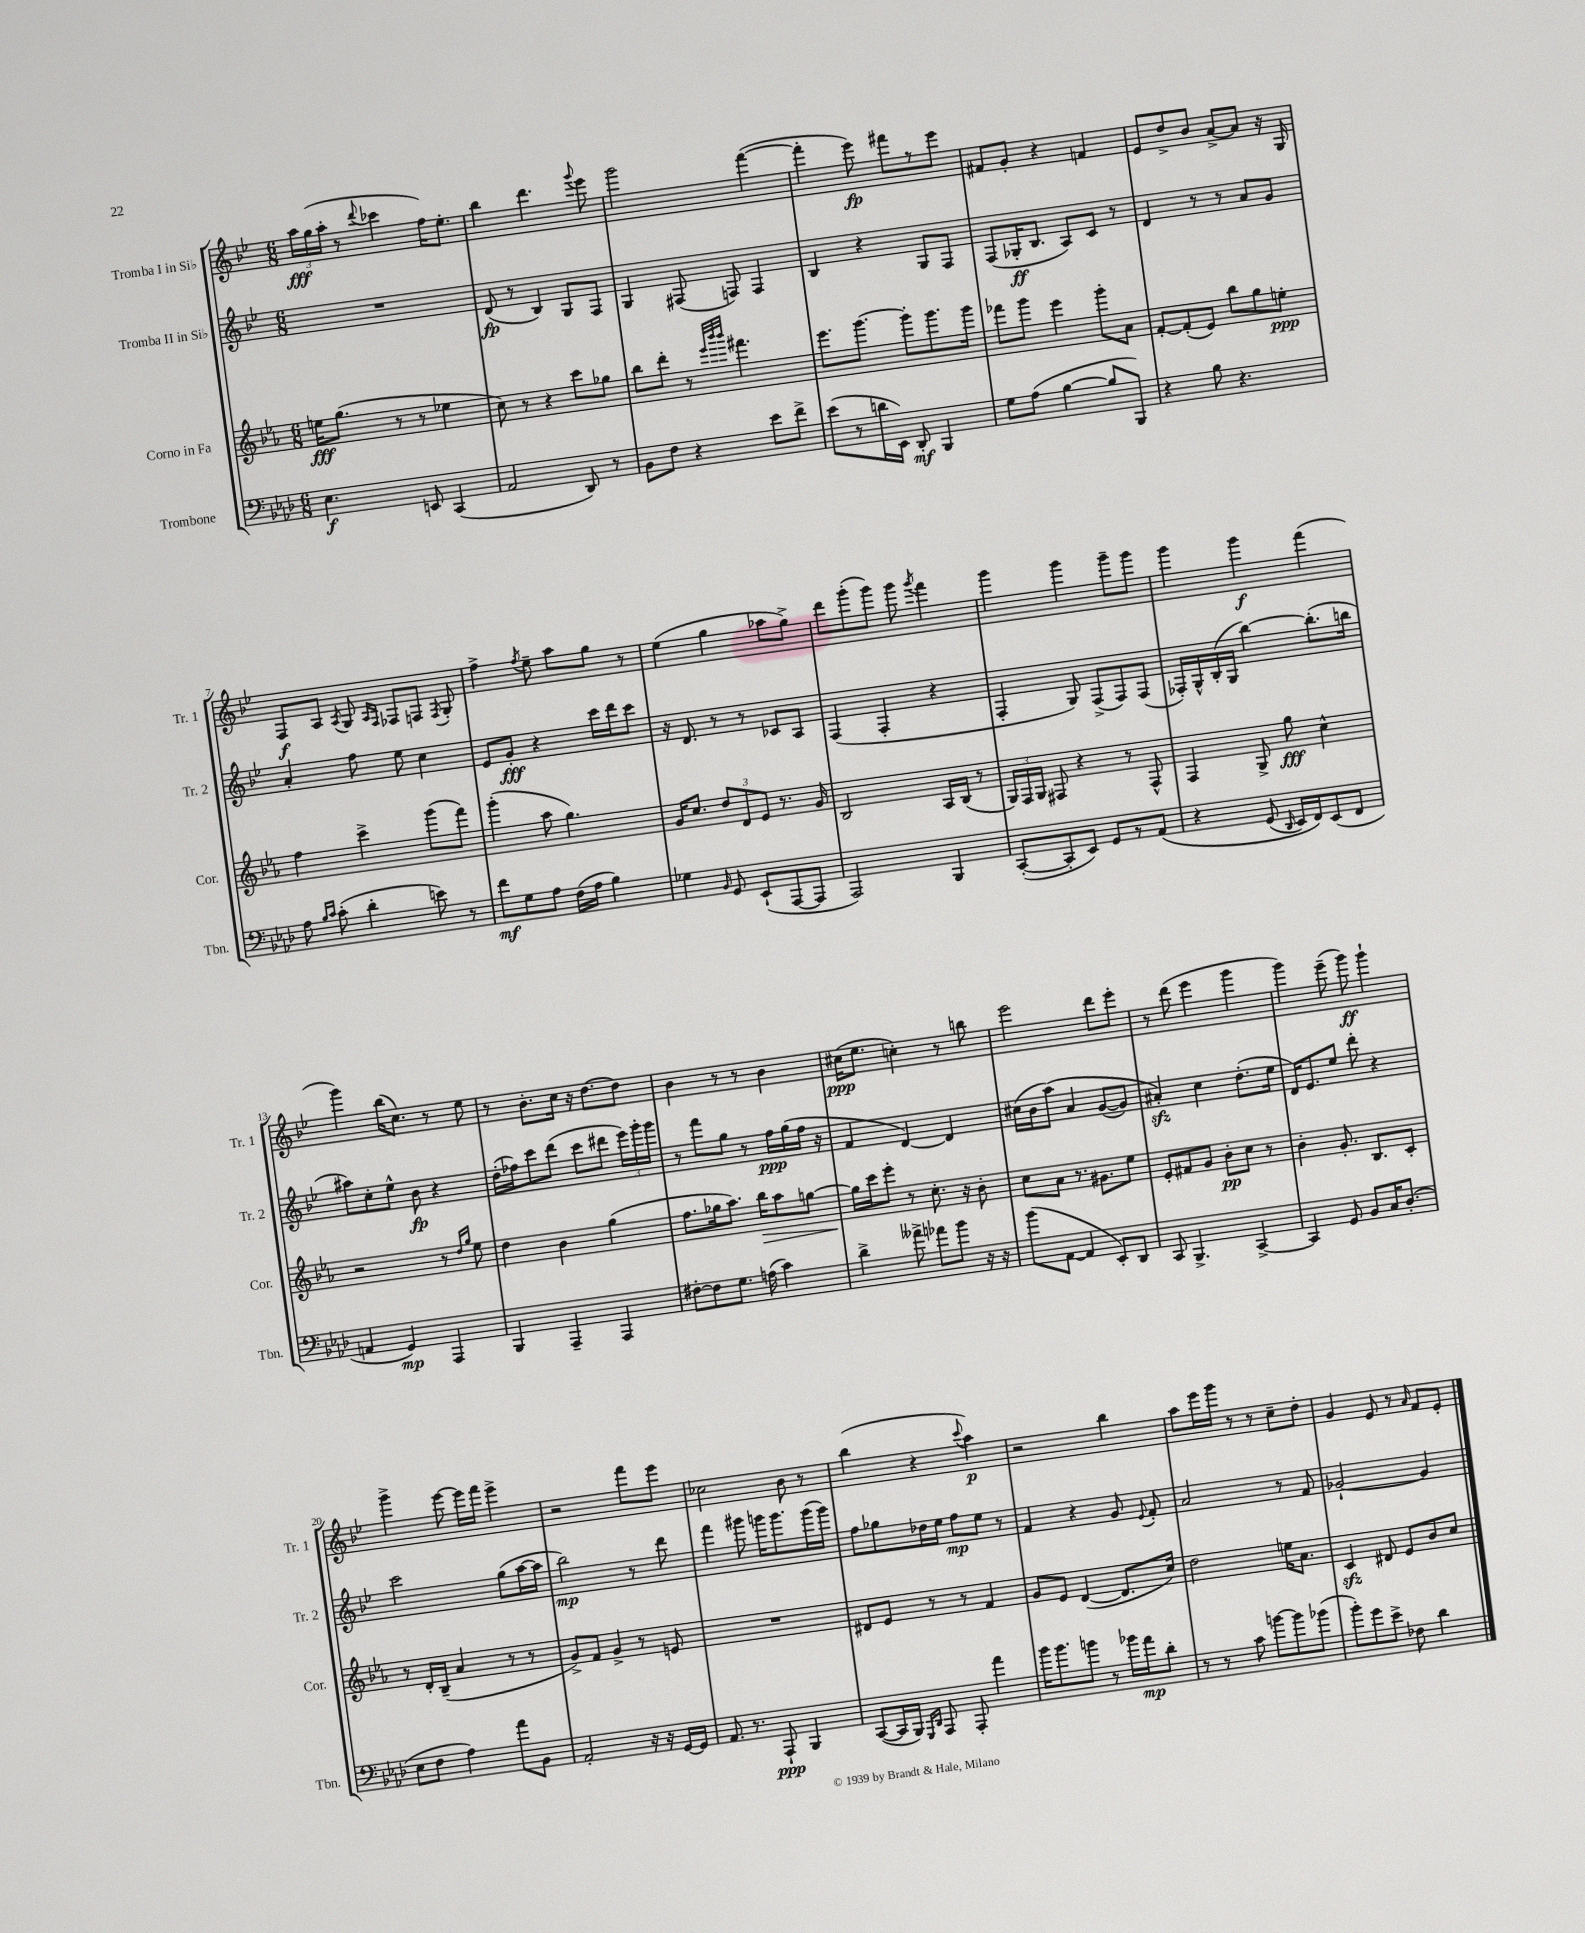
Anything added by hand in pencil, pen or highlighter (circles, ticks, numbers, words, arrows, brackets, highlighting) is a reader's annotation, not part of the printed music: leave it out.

**kern	**dynam	**kern	**dynam	**kern	**dynam	**kern	**dynam
*part4	*part4	*part3	*part3	*part2	*part2	*part1	*part1
*staff4	*staff4	*staff3	*staff3	*staff2	*staff2	*staff1	*staff1
*I"Trombone	*	*I"Corno in Fa	*	*I"Tromba II in Si♭	*	*I"Tromba I in Si♭	*
*I'Tbn.	*	*I'Cor.	*	*I'Tr. 2	*	*I'Tr. 1	*
*clefF4	*	*clefG2	*	*clefG2	*	*clefG2	*
*k[b-e-a-d-]	*	*k[b-e-a-]	*	*k[b-e-]	*	*k[b-e-]	*
*M6/8	*	*M6/8	*	*M6/8	*	*M6/8	*
=1	=1	=1	=1	=1	=1	=1	=1
4.E-\	f	16een\KL	fff	2.r	.	24aa\LL	fff
.	.	.	.	.	.	(24gg\	.
.	.	(8.gg\J	.	.	.	.	.
.	.	.	.	.	.	24aa'\JJ	.
.	.	.	.	.	.	8r	.
.	.	.	.	.	.	8qqddd/	.
.	.	8r	.	.	.	4ccc-X\	.
8EEn/	.	8r	.	.	.	.	.
(4CC/	.	4ee-X\	.	.	.	16ff\KL)	.
.	.	.	.	.	.	8.ee-'\J	.
=2	=2	=2	=2	=2	=2	=2	=2
2AA-/	.	8cc\)	.	(8d/	fp	4bb-\	.
.	.	8r	.	8r	.	.	.
.	.	4r	.	4B-/)	.	4.ddd\	.
8DD-/)	.	8ccc\L	.	8G/L	.	.	.
.	.	.	.	.	.	8qqggg/	.
8r	.	8gg-X\J	.	8F/J	.	8eee-\	.
=3	=3	=3	=3	=3	=3	=3	=3
8BB-\L	.	8bb-\L	.	4G/	.	2ggg\	.
8F\J	.	8ddd'\J	.	.	.	.	.
4r	.	8r	.	(8F#X/	.	.	.
.	.	32qqeee-/LLL	.	.	.	.	.
.	.	32qqbbb-/	.	.	.	.	.
.	.	32qqbbb-/JJJ	.	.	.	.	.
.	.	4.fff#X\	.	8Fn/)	.	.	.
8e-\L	.	.	.	4F/	.	([4fff\	.
8f^\J	.	.	.	.	.	.	.
=4	=4	=4	=4	=4	=4	=4	=4
(8e-\L	.	8.eee-\L	.	4B-/	.	4fff'\]	.
8r	.	.	.	.	.	.	.
.	.	[8.ggg\J	.	.	.	.	.
16dn\L	.	.	.	4r	.	8eee-\)	fp
16EE-\JJ)	.	.	.	.	.	.	.
8DD-'/	mf	8ggg'\L]	.	.	.	8fff#X\L	.
4BBB-/	.	8.ggg\	.	8G/L	.	8r	.
.	.	.	.	8F/J	.	8eee-\J	.
.	.	16ggg\Jk	.	.	.	.	.
=5	=5	=5	=5	=5	=5	=5	=5
8G\L	.	8fff-X\L	.	(8F/L	.	8f#X/L	.
(8A-\J	.	8ggg\J	.	16G-X'/K	ff	8g'/J	.
.	.	.	.	8.B-/J	.	.	.
[4B-\	.	4eee-\	.	.	.	4r	.
.	.	.	.	8A/L)	.	.	.
8B-/L]	.	8ggg'\L	.	8c/J	.	4fn/	.
8BBB-/J)	.	8a-\J	.	8r	.	.	.
=6	=6	=6	=6	=6	=6	=6	=6
4r	.	[8f'/L	.	4d/	.	8e-/L	.
.	.	(8f'/]	.	.	.	8dd^/	.
8B-\	.	8e-/J)	.	8r	.	8b-/J	.
4.r	.	8bb-\L	.	8r	.	[8a^/L	.
.	.	8gg\	.	8a/L	.	8a/J]	.
.	.	8een'\J	ppp	8g/J	.	16r	.
.	.	.	.	.	.	16G/	.
!!LO:LB:g=z
=7	=7	=7	=7	=7	=7	=7	=7
8A-\	.	4ff\	.	4a'/	.	8F/L	f
16qqB-/LL	.	.	.	.	.	.	.
16qqc/JJ	.	.	.	.	.	.	.
(8c'\	.	.	.	.	.	8A/J	.
.	.	.	.	.	.	8qA/	.
4d-'\	.	4ccc^\	.	8ff\	.	8G/	.
.	.	.	.	.	.	16qqA/LL	.
.	.	.	.	.	.	16qqF/JJ	.
.	.	.	.	8ee-\	.	8F-X/L	.
8en\)	.	(8ggg\L	.	4cc\	.	8Fn/J	.
.	.	.	.	.	.	8qF/	.
8r	.	8fff\J)	.	.	.	8G'/	.
=8	=8	=8	=8	=8	=8	=8	=8
8f\L	mf	(4ggg'\	.	8e-/L	.	4ff^\	.
8G\	.	.	.	8g'/J	fff	.	.
.	.	.	.	.	.	8qff/	.
8A-\J	.	8aa-\	.	4r	.	8ee-~\	.
(16F\LL	.	4.gg\)	.	.	.	8aa\L	.
16A-\JJ	.	.	.	.	.	.	.
4B-\)	.	.	.	16ccc\LL	.	8gg\J	.
.	.	.	.	16ddd\J	.	.	.
.	.	.	.	8ccc\J	.	8r	.
=9	=9	=9	=9	=9	=9	=9	=9
4G-X\	.	16g/KL	.	16r	.	(4ee-\	.
.	.	8.cc/J	.	8.d/	.	.	.
16qqBB-/	.	.	.	.	.	.	.
8GG/	.	12dd/L	.	8r	.	4gg\	.
.	.	12d/	.	.	.	.	.
(8EE-`/L	.	.	.	8r	.	.	.
.	.	12e-/J	.	.	.	.	.
[8AAA-/	.	8.r	.	8c-X/L	.	8aa-X\L	.
8AAA-/J]	.	.	.	8A/J	.	8gg^\J)	.
.	.	16g/	.	.	.	.	.
=10	=10	=10	=10	=10	=10	=10	=10
2AAA-/)	.	2B-/	.	(4F/	.	8ddd\L	.
.	.	.	.	.	.	(8ggg'\	.
.	.	.	.	4F'/	.	8ggg\J)	.
.	.	.	.	.	.	8ggg\	.
.	.	.	.	.	.	8qggg/	.
4BBB-/	.	16A-/LL	.	4r	.	4fff\	.
.	.	(16B-/JJ	.	.	.	.	.
.	.	8r	.	.	.	.	.
=11	=11	=11	=11	=11	=11	=11	=11
([8CC'/L	.	24G/LL)	.	4F'/	.	4ggg\	.
.	.	24F/	.	.	.	.	.
.	.	24G/JJ	.	.	.	.	.
8CC'/]	.	8F#X/	.	.	.	.	.
8EE-/J)	.	4r	.	8G/)	.	4ggg\	.
8GG/L	.	.	.	(8F^/L	.	.	.
8r	.	8r	.	8F/)	.	8ggg~\L	.
(8AA-/J	.	8F#^^/	.	(8F/J	.	8ggg\J	.
=12	=12	=12	=12	=12	=12	=12	=12
4r	.	4F/	.	16F-X'/LL)	.	4ggg\	.
.	.	.	.	16G^^/	.	.	.
.	.	.	.	(16B-'/	.	.	.
.	.	.	.	16G/JJ	.	.	.
(8GG/	.	8G^/	.	[4bb-\)	.	4ggg\	f
16qqDD-/	.	.	.	.	.	.	.
16EE-/LL)	.	8gg\	fff	.	.	.	.
16FF/J)	.	.	.	.	.	.	.
(8EE-/	.	4cc^^\	.	(8.bb-'\L]	.	(4fff\	.
8FF/J	.	.	.	.	.	.	.
.	.	.	.	16bbn\Jk	.	.	.
!!LO:LB:g=z
=13	=13	=13	=13	=13	=13	=13	=13
4AAn/	.	2r	.	8aa#X\L)	.	4ggg\)	.
.	.	.	.	8cc'\	.	.	.
4GG/)	mp	.	.	8ee-^^\J	.	(16bb-\KL	.
.	.	.	.	.	.	8.cc\J)	.
.	.	.	.	8b-\	fp	.	.
4AAA-/	.	8r	.	4r	.	8r	.
.	.	16qqdd/LL	.	.	.	.	.
.	.	16qqgg/JJ	.	.	.	.	.
.	.	8ee-\	.	.	.	8ee-\	.
=14	=14	=14	=14	=14	=14	=14	=14
4BBB-/	.	4dd\	.	(16dd'\LL	.	8r	.
.	.	.	.	16ff-X\J)	.	.	.
.	.	.	.	8ccc\	.	8.b-'\L	.
4AAA-~/	.	4b-\	.	(8ddd\J	.	.	.
.	.	.	.	.	.	16cc\Jk	.
.	.	.	.	8ccc\L	.	16r	.
.	.	.	.	.	.	[8.dd\L	.
4AAA-/	.	(4gg\	.	8ddd#X\J	.	.	.
.	.	.	.	24eee-\LL)	.	8dd\J]	.
.	.	.	.	24ggg'\	.	.	.
.	.	.	.	24ggg\JJ	.	.	.
=15	=15	=15	=15	=15	=15	=15	=15
[8F#X'\L	.	8.ff\L	.	8r	.	4b-\	.
8F#\]	.	.	.	8fff\L	.	.	.
.	.	16gg-X\k	.	.	.	.	.
8.G\J	.	8.aa-\J)	.	8gg\J	.	8r	.
.	.	.	.	8r	.	8r	.
!	!	!	!LO:HP:b	!	!	!	!
(16An\	.	16bb-\KL	>	.	.	.	.
4c\)	.	8aa-\	.	16ff\LL	ppp	4b-\	.
.	.	.	.	(16gg\	.	.	.
.	.	[8ggn\J	.	16ff\JJ	.	.	.
.	.	.	.	16r	.	.	.
=16	=16	=16	=16	=16	=16	=16	=16
4d-^\	.	16gg\LL]	.	4f/	.	(16cc#X\KL	ppp
.	.	16ccc\J	]	.	.	8.ee-\J	.
.	.	8eee-'\J	.	.	.	.	.
8a--X^\	.	8r	.	[4d/)	.	4ccn'\)	.
8a-X\L	.	8.cc'\	.	.	.	.	.
8b-\J	.	.	.	4d/]	.	8r	.
.	.	16r	.	.	.	.	.
16r	.	8b-'\	.	.	.	8bbn\	.
16r	.	.	.	.	.	.	.
=17	=17	=17	=17	=17	=17	=17	=17
(8b-\L	.	8cc\L	.	(16cc#X\LL	.	2eee-\	.
.	.	.	.	16b-\J	.	.	.
[8AA-\J	.	8a-\J	.	(8aa\J)	.	.	.
4AA-/]	.	8.r	.	4a/	.	.	.
.	.	8.g#X\L	.	.	.	.	.
8EE-'/L)	.	.	.	([8g/L	.	8ddd\L	.
8DD-/J	.	8ee-\J	.	8g/J])	.	8eee-'\J	.
=18	=18	=18	=18	=18	=18	=18	=18
8CC/	.	8e-'/L	.	4a#Xzz'/)	.	8r	.
4.BBB-^/	.	8f#X/	.	.	.	(8ddd\	.
.	.	8g/J	.	4cc\	.	4eee-\	.
.	.	8b-'\L	pp	.	.	.	.
[4CC^/	.	8cc\J	.	(8.dd'\L	.	4ggg\	.
.	.	8r	.	.	.	.	.
.	.	.	.	16ee-\Jk	.	.	.
=19	=19	=19	=19	=19	=19	=19	=19
4CC/]	.	4b-'\	.	16d/KL)	.	4ggg\)	.
.	.	.	.	8.e-/	.	.	.
8GG/	.	8.g'/	.	8ee-/J	.	(8eee-~\	.
8BB-/L	.	.	.	8ddd'\	.	8ggg\)	ff
.	.	8.B-/L	.	.	.	.	.
16C/K	.	.	.	4r	.	4ggg`\	.
(8.D-'/J	.	.	.	.	.	.	.
.	.	8c'/J	.	.	.	.	.
!!LO:LB:g=z
=20	=20	=20	=20	=20	=20	=20	=20
8E-\L	.	8r	.	2ccc\	.	4ggg^\	.
8F\J	.	16d'/LL	.	.	.	.	.
.	.	(16B-~/JJ	.	.	.	.	.
4A-\)	.	4a-/	.	.	.	[8eee-\	.
.	.	.	.	.	.	16eee-\LL]	.
.	.	.	.	.	.	16fff\JJ	.
8a-\L	.	8r	.	(8gg\L	.	4eee-^\	.
8BB-\J	.	8r	.	[16aa\L	.	.	.
.	.	.	.	16aa\JJ]	.	.	.
=21	=21	=21	=21	=21	=21	=21	=21
2AA-'/	.	8g^/L)	.	2bb-\)	mp	2r	.
.	.	8f/J	.	.	.	.	.
.	.	4g^/	.	.	.	.	.
16r	.	8r	.	8r	.	8fff\L	.
16r	.	.	.	.	.	.	.
[16GG/LL	.	8en/	.	8ddd\	.	8eee-\J	.
16GG/JJ]	.	.	.	.	.	.	.
=22	=22	=22	=22	=22	=22	=22	=22
8.AA-/	.	2.r	.	4fff\	.	2cc-X\	.
8.r	.	.	.	.	.	.	.
.	.	.	.	8ggg#X\	.	.	.
8AAA-`/	ppp	.	.	16gggn\KL	.	.	.
.	.	.	.	8.ggg\	.	.	.
4BBB-/	.	.	.	.	.	8b-\	.
.	.	.	.	(16ggg\L	.	8r	.
.	.	.	.	16ggg\JJ)	.	.	.
=23	=23	=23	=23	=23	=23	=23	=23
([8CC/L	.	8d#X/L	.	8ff\L	.	(4bb-\	.
16CC/L]	.	8e-/J	.	8gg-X\	.	.	.
16BBB-/JJ)	.	.	.	.	.	.	.
16qqGGG/LL	.	.	.	.	.	.	.
16qqDD-/JJ	.	.	.	.	.	.	.
8AAA-/	.	8r	.	16dd-X\L	.	4r	.
.	.	.	.	16ee-\JJ	.	.	.
8AAA-'/	.	8r	.	8ff\L	mp	.	.
.	.	.	.	.	.	8qqccc/	.
4a-\	.	4f/	.	8ee-\J	.	4aa\)	p
.	.	.	.	8r	.	.	.
=24	=24	=24	=24	=24	=24	=24	=24
16b-\KL	.	8g/L	.	4f/	.	2r	.
8.b-\	.	.	.	.	.	.	.
.	.	8e-/J	.	.	.	.	.
8bn\J	.	([4d/	.	4r	.	.	.
8r	.	.	.	.	.	.	.
16b-X\LL	.	8.d/L]	.	8g/	.	4bb-\	.
16a-\J	mp	.	.	.	.	.	.
.	.	.	.	8qqe-/	.	.	.
8d-'\J	.	.	.	8f'/	.	.	.
.	.	16cc/Jk)	.	.	.	.	.
=25	=25	=25	=25	=25	=25	=25	=25
8r	.	2dd\	.	2a/	.	8aa\L	.
8r	.	.	.	.	.	16eee-\L	.
.	.	.	.	.	.	16ggg\JJ	.
8c\	.	.	.	.	.	8r	.
[8bn\L	.	.	.	.	.	8r	.
8b\]	.	16een\KL	.	8r	.	8cc~\L	.
.	.	8.a-\J	.	.	.	.	.
(8b-X\J	.	.	.	8f/	.	8dd'\J	.
=26	=26	=26	=26	=26	=26	=26	=26
8b-'\L)	.	4czz/	.	[2g-X`/	.	4g/	.
8g\	.	.	.	.	.	.	.
8e-^\J	.	8d#X/	.	.	.	8e-/	.
8F-X\	.	8e-/L	.	.	.	8r	.
.	.	.	.	.	.	16qqa/	.
4d-\	.	8b-/	.	4g-/]	.	8f/L	.
.	.	8cc/J	.	.	.	8e-'/J	.
==	==	==	==	==	==	==	==
*-	*-	*-	*-	*-	*-	*-	*-
